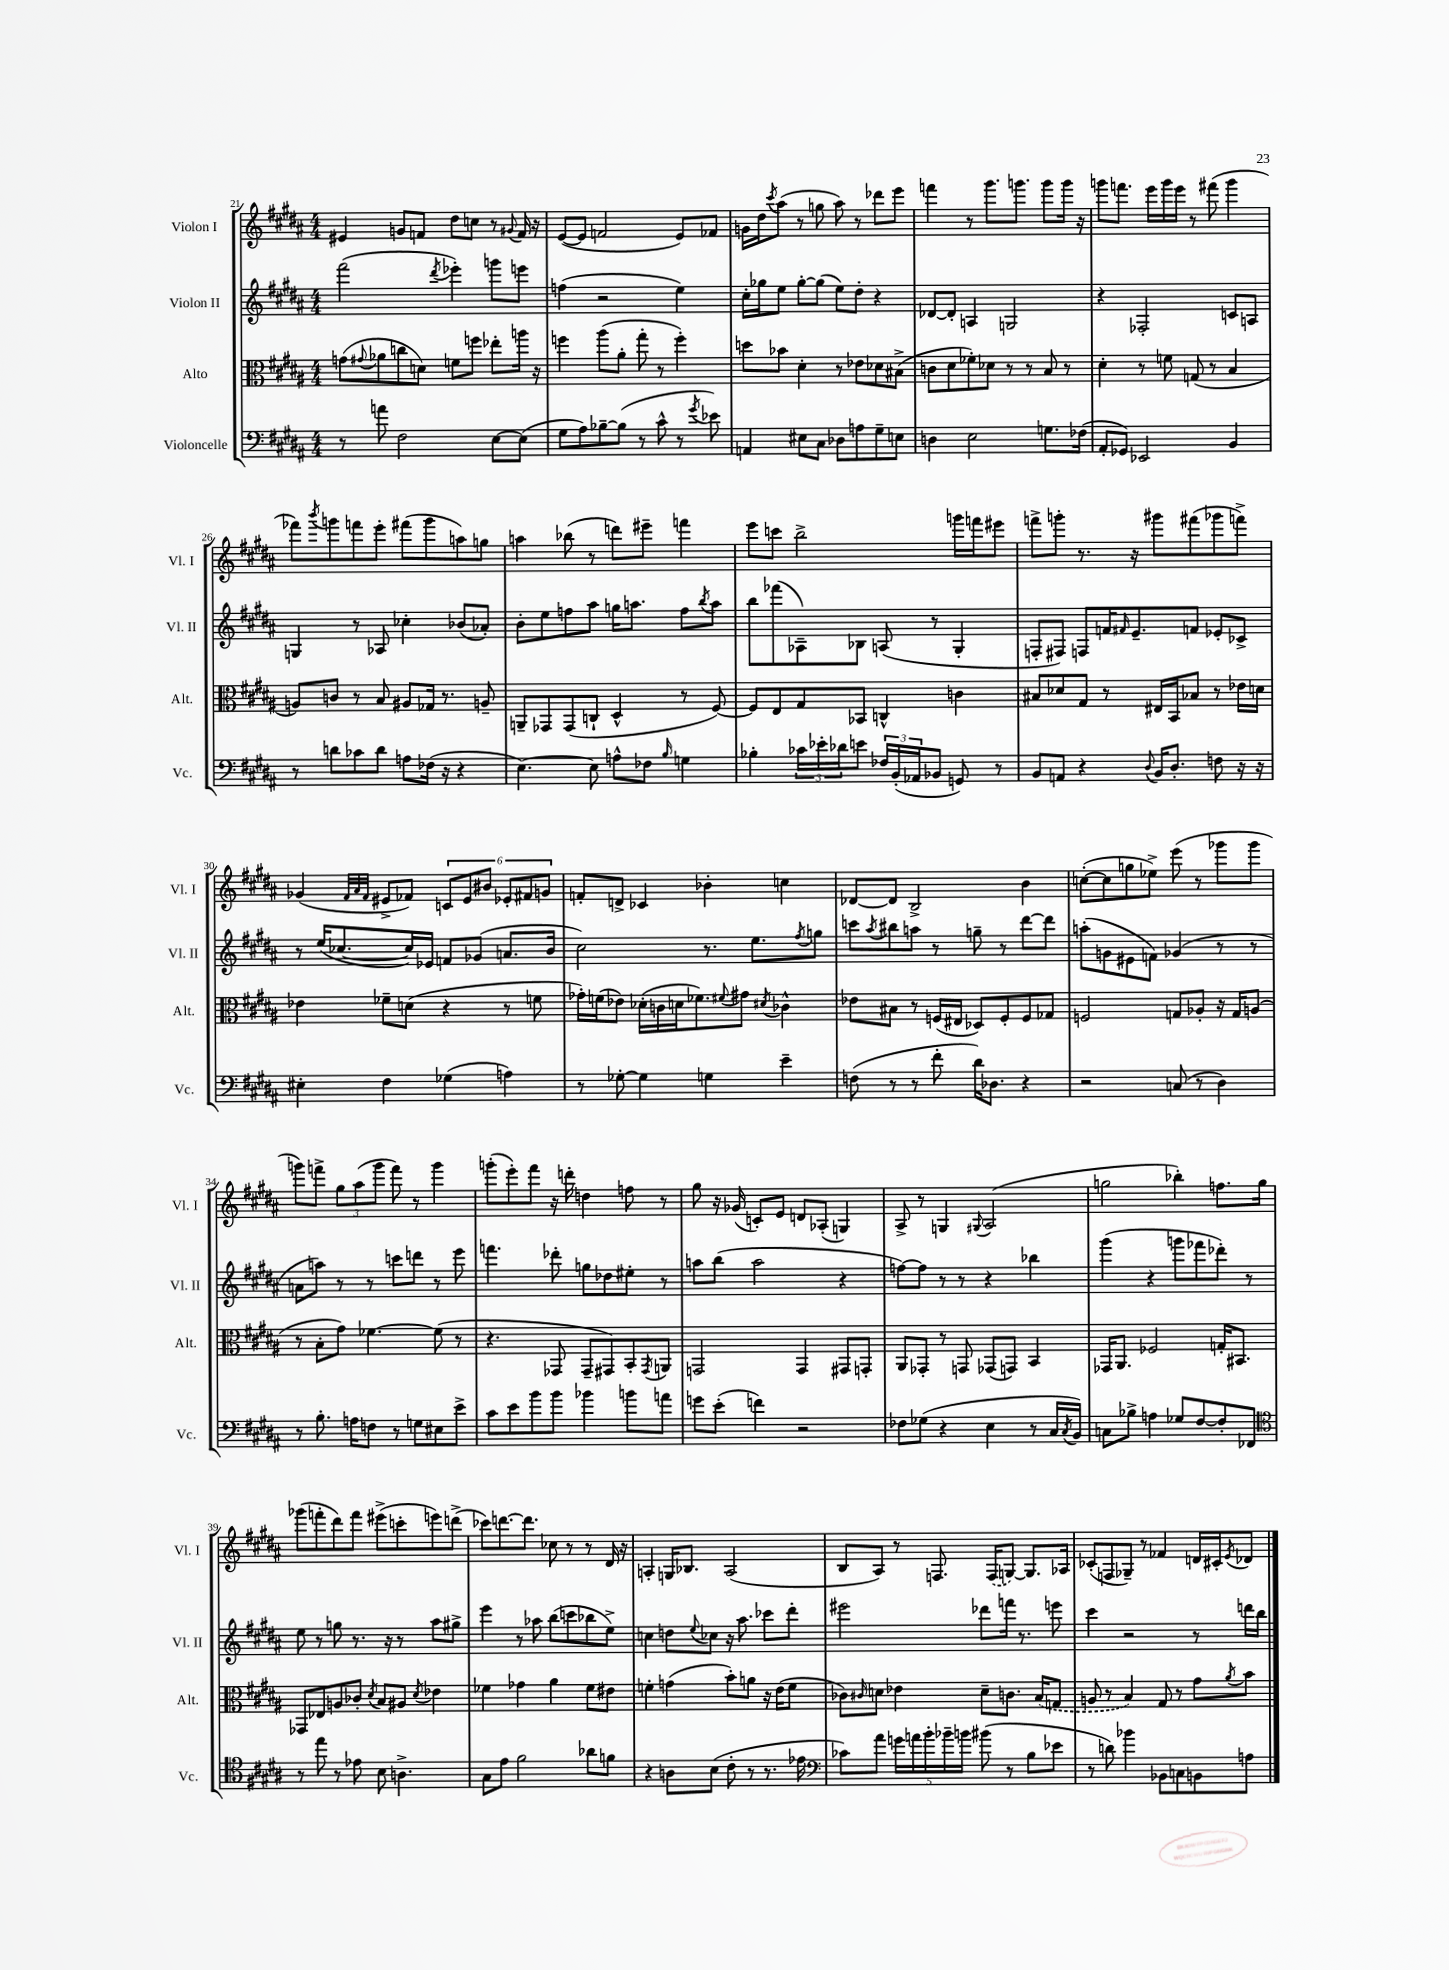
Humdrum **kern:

**kern	**kern	**kern	**kern
*staff4	*staff3	*staff2	*staff1
*clefF4	*clefC3	*clefG2	*clefG2
*k[f#c#g#d#a#]	*k[f#c#g#d#a#]	*k[f#c#g#d#a#]	*k[f#c#g#d#a#]
*M4/4	*M4/4	*M4/4	*M4/4
8r	(8g\L	(2fff#\	4e#/
.	8qqg#/	.	.
8a\	8a-\	.	.
2F#\	8cc\	.	8g/L
.	8d\J)	.	8f/J
.	.	8qddd#/	.
.	8f\L	4eee-'\)	8dd#\L
.	8ff\J	.	8cc\J
[8E\L	8ee-'\L	8ggg\L	8r
.	.	.	8qqg#/
(8E\]J	16aa\Jk	8eee\J	16f/
.	16r	.	16r
=	=	=	=
8G#\L	4ff\	(4ff\	([8e/L
8A#\)	.	.	8e/]J
[8B-~\	(8aa#\L	2r	2f/
(8B-\]J	8a#'\J	.	.
8r	8gg#'\	.	.
8c#^^\	8r	.	.
8r	4ff'\)	4ee\)	8e/L)
8qg#/	.	.	.
8e-\)	.	.	8f-/J
=	=	=	=
4AA/	8dd\L	16cc#'\LL	16g\LL
.	.	16gg-\J	16dd#\J
.	.	.	8qccc#/
.	8b-\J	8ee\J	(8aa#\J
8E#\L	4d#'\	[8gg-'\L	8r
8C#\J	.	(8gg-\]J	8gg\
8D-\L	8r	8ee\L)	8aa#\)
8A\	8e-\L	8dd#'\J	8r
8G#~\	8d-\	4r	8ddd-\L
8E\J	(8B#^\J	.	8eee\J
=	=	=	=
4D\	8c\L	[8d-/L	4fff\
.	8d#\	8d-'/]J	.
2E\	8f-'\)	4A/	8r
.	8d-\J	.	8.ggg#\L
.	8r	2G/	.
.	.	.	8.ggg\J
.	8r	.	.
8.G\L	8B/	.	8ggg\L
.	8r	.	16ggg\Jk
(16F-\Jk	.	.	16r
=	=	=	=
8AA#'/L	4d#'\	4r	8ggg\L
8GG-/J)	.	.	8.fff\J
2EE-/	8r	2F-'/	.
.	.	.	16eee\LL
.	8f\	.	16ggg\
.	.	.	16eee\JJ
.	(8G/	.	8r
.	8r	.	(8fff#\
4BB/	4B/	8c/L	4ggg\
.	.	8A/J	.
=	=	=	=
8r	8A/L)	4G/	8fff-\L)
.	.	.	8qbbb/
8d\L	8c/J	.	8ggg\
8c-\	8r	8r	8fff\
8d\J	8B/	8A-/	8eee'\J
8A\L	8A#/L	4cc-'\	(8fff#\L
(16F-\Jk	16G-/Jk	.	8ggg\
16r	8.r	.	.
4r	.	(8b-/L	8aa\)
.	8A~/	8a-'/J)	8gg\J
=	=	=	=
[4.E\)	8AA~/L	8b'\L	4aa\
.	8GG-/	8ee\	.
.	(8GG-/	8ff\	(8bb-\
8E\]	8C`/J	8aa#\J	8r
8A^^\L	4D#^^/	16gg\LK	8ddd\L)
.	.	8.aa\J	.
8F-\J	.	.	8eee#~\J
16qqB/	.	.	.
4G\	8r	8ff\L	4fff\
.	.	8qbb/	.
.	[8F#/)	8aa\J	.
=	=	=	=
4B-'\	8F#/]L	8bb\L	8eee\L
.	8E/	(8fff-\	8ccc\J
24c-\LL	8G#/	8A-~\)	2bb^\
24e-'\	.	.	.
24d-\J	.	.	.
8e\J	8BB-/J	8B-\J	.
24F-/LL	4C^^/	(8A/	.
(24BB'/	.	.	.
24AA-/J	.	.	.
8BB-/J	.	8r	.
8GG/)	4c\	4G#'/	16ggg\LL
.	.	.	16fff\J
8r	.	.	8eee#\J
=	=	=	=
8BB/L	8B#/L	8F'/L	8fff^\L
8AA/J	8d-/	8F#/J)	8ggg'\J
4r	8G#/J	8F/L	8.r
.	8r	16f/K	.
.	.	16qqf#/	.
.	.	8.e~/	16r
8qqD#/	.	.	.
16BB/LK	16E#/LL	.	8ggg#\L
8.D#'/J	16BB/J	.	.
.	8B-/J	8f/J	(8fff#\
8F\	8r	8e-'/L	8ggg-\
16r	16e-\LL	8c-^/J	8fff^\J)
16r	16d\JJ	.	.
=	=	=	=
4E#'\	4e-\	8r	(4g-/
.	.	(16ee/LK	.
.	.	[8.cc-/	.
.	.	.	32qqf#/LLL
.	.	.	32qqa#/
.	.	.	32qqf#/JJJ
4F#\	8f-~\L	.	8e#^/L
.	(8d\J	16cc-/]L)	8f-/J)
.	.	16e-/JJ	.
(4G-\	4r	8f/L	12c/L
.	.	.	12e#/
.	.	(8g-/J	.
.	.	.	12b#/J
4A\)	8r	8.a/L	12e-'/L
.	.	.	12f#/
.	8f\	.	.
.	.	.	12g/J
.	.	16b/Jk	.
=	=	=	=
8r	16g-'\LL)	2cc#\)	8f'/L
.	(16f\J	.	.
[8G-'\	8e-\J)	.	8d^/J
4G-\]	(16d-'\LL	.	4c-/
.	16c\	.	.
.	16d\J	.	.
.	8.f-\)	.	.
4G\	.	8.r	4b-'\
.	8qqf#/	.	.
.	8g#\J	.	.
.	.	8.ee\L	.
.	8qd#/	.	.
4e~\	4c-^^\	.	4cc\
.	.	8qff#/	.
.	.	8gg\J	.
=	=	=	=
(8F\	8e-\L	8ccc\L	[8d-/L
.	.	8qaa#/	.
8r	8B#\J	8bb#\	8d-/]J
8r	8r	8aa\J	2B^/
8f#'\	(16F/LL	8r	.
.	16E#/JJ	.	.
16d#\LK)	8D-/L)	8gg~\	.
8.D-\J	.	.	.
.	8F'/	8r	.
4r	8F/	[8ddd#\L	4b\
.	8G-/J	8ddd#\]J	.
=	=	=	=
2r	2F/	(8aa'\L	([8cc'\L
.	.	8g\	8cc\]
.	.	8e#\	8gg\
.	.	8f\J)	8ee-^\J)
(8C/	8G/L	(4g-/	(8eee\
8r	8A-'/J	.	8r
4D#\)	16r	8r	8ggg-\L
.	16G/LK	.	.
.	(8A/J	8r	8ggg-\J
=	=	=	=
8r	8r	8a\L	8ggg\L)
8.B'\	8B'\L	8aa\J)	8fff^\J
.	8g#\J)	8r	12gg#\L
16A\LK	.	.	.
.	.	.	(12aa#\
8F\J	[4.f-\	8r	.
.	.	.	12ggg\J
8r	.	8ccc\L	8fff\)
8G\L	.	8ddd\J	8r
8E#\	(8f-\]	8r	4ggg\
8e^\J	8r	8eee\	.
=	=	=	=
8c#\L	4.r	4.fff\	(8ggg'\L
8e\	.	.	8eee'\)
8b\	.	.	8fff#\J
8b\J	8GG-/	8ddd-'\	16r
.	.	.	16ddd'\
4b-\	8GG-~/L	8gg\L	4dd\
.	8GG#/)	8dd-\	.
8b\L	8BB'/	8ee#'\J	8ff\
.	8qGG#/	.	.
8a\J	8AA/J	8r	8r
=	=	=	=
8g\L	2GG/	8aa\L	8gg#\
(8e'\J	.	(8bb\J	16r
.	.	.	(16g-/
4f\)	.	2aa\	8c'/L)
.	.	.	8e/J
2r	4GG/	.	8d/L
.	.	.	(8A-'/J
.	8GG#/L	4r	4G/)
.	8GG'/J	.	.
=	=	=	=
8F-\L	8AA#/L	[8ff\L)	8A#^/
(8G-\J	8GG-'/J	8ff\]J	8r
4r	8r	8r	4G/
.	8GG/	8r	.
.	.	.	8qqG#/
4E\	(8GG-/L	4r	(2A#/
.	8GG/J)	.	.
8r	4BB/	4bb-\	.
16C#/LL	.	.	.
8qC#/	.	.	.
16BB/JJ)	.	.	.
=	=	=	=
8C\L	16GG-/LK	(4ggg#\	2gg\
.	8.AA#/J	.	.
8B-^\J	.	.	.
4A\	2F-/	4r	.
8G-/L	.	8ggg\L	4bb-'\)
[8F#/	.	8fff-\	.
8F#'/]	16G'/LK	8ddd-'\J)	8.ff\L
.	8.BB#/J	.	.
8FF-/J	.	8r	.
.	.	.	16gg\Jk
=	=	=	=
*clefC4	*	*	*
8r	8GG-/L	8ee\	(8ggg-\L
8ee\	8E-/	8r	8fff'\
8r	8A/	8gg\	8ddd#\)
8e-\	8c-'/J	8.r	8fff\J
.	8qd#/	.	.
8B\	8B/L	.	(8eee#^\L
.	.	16r	.
4.A^\	8A#/J	8r	8ccc'\
.	8qd#/	.	.
.	4e-\	8aa#\L	8eee\)
.	.	8gg#^\J	(8ddd^\J
=	=	=	=
8G#\L	4f-\	4eee\	8ccc-\L)
8e\J	.	.	[8.ddd\
2f#\	4g-\	8r	.
.	.	.	8.ddd\]J
.	.	8aa-\	.
.	4a#\	(8bb\L	8cc-\
.	.	8ccc\	8r
8a-\L	8f-\L	8bb-\	8r
8f\J	8e#\J	8ee^\J)	16d#/
.	.	.	16r
=	=	=	=
4r	4f'\	4cc\	4A'/
8A\L	(4g\	8dd\L	16G/LK
.	.	.	8.B-/J
.	.	8qqee/	.
(8B\J	.	8cc-\J	.
8c#'\	8b'\L)	16r	(2A/
.	.	8.aa#\	.
8r	8a\J	.	.
8.r	16r	8ccc-\L	.
.	(16e\LK	.	.
.	8f\J	8ddd#'\J	.
16e-\	.	.	.
=	=	=	=
*clefF4	*	*	*
8c-\L)	8c-\L)	2eee#\	8B/L
.	16qqc#/	.	.
8a#\J	8d\J	.	8A#/J)
20g\LL	4e-\	.	8r
20a\	.	.	.
20b'\	.	.	.
.	.	.	8.F/
20b-~\	.	.	.
20b\JJ	.	.	.
(8b#\	8d~\L	8ddd-\L	.
.	.	.	(16F/LK
8r	8.c\J	16fff\Jk	[8G/J)
.	.	8.r	.
8B\L	.	.	8.G/]L
.	(16B/LK	.	.
8e-\J	8G/J	8eee\	.
.	.	.	16A-/Jk
=	=	=	=
8r	8A/	4ccc#\	(8c-'/L
8d\)	8r	.	8F/
4b-\	4B/)	2r	8G-~/J)
.	.	.	8r
8BB-\L	8G#/	.	4f-/
8C\	8r	.	.
8BB\	8g#\L	8r	16d/LL
.	.	.	16c#'/J
.	8qa#/	.	8qe/
8A\J	8b\J	16ddd\LL	8d-/J
.	.	16bb\JJ	.
==	==	==	==
*-	*-	*-	*-
